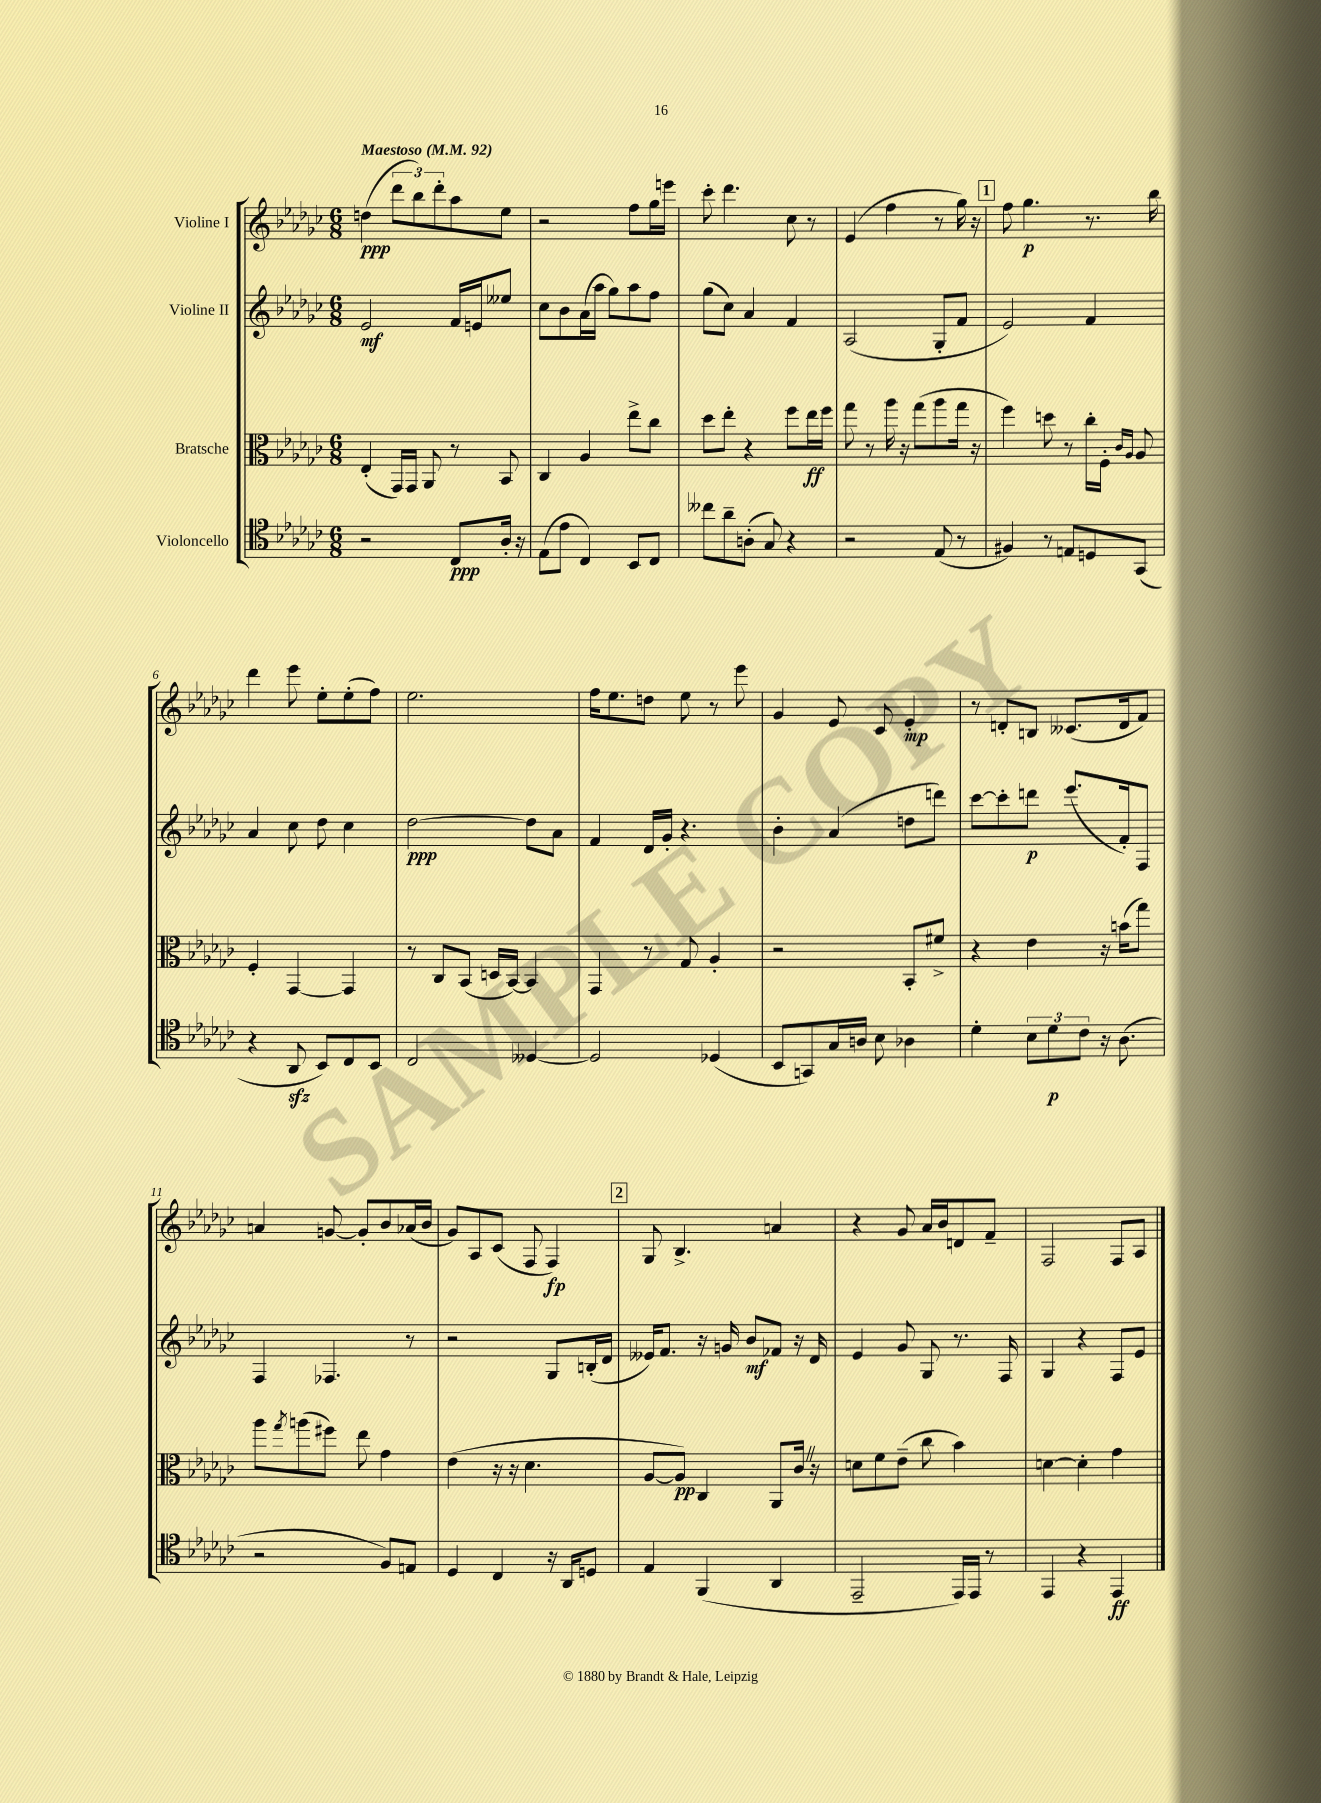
<<
\new StaffGroup <<
\new Staff = "s0" \with { instrumentName = "Violine I" } {
    \clef treble \key ges \major \numericTimeSignature \time 6/8 \tempo "Maestoso" 4 = 92
    d''4\ppp( \tuplet 3/2 { des'''8 bes''8) des'''8-. } aes''8 ees''8 |
    r2 f''8 ges''16 e'''16 |
    ces'''8-. des'''4. ces''8 r8 |
    ees'4( f''4 r8 ges''16) r16 |
    \mark \markup { \box "1" } f''8 ges''4.\p r8. bes''16 |
    des'''4 ees'''8 ees''8-. ees''8-.( f''8) |
    ees''2. |
    f''16 ees''8. d''8 ees''8 r8 ees'''8 |
    ges'4 ees'8 ces'8 ees'4-.\mp |
    r8 d'8-. b8 ceses'8.( d'16 f'8) |
    a'4 g'8~ g'8-. bes'8 aes'16( bes'16 |
    ges'8) aes8 ces'8( f8 f4\fp) |
    \mark \markup { \box "2" } ges8 bes4.-> a'4 |
    r4 ges'8 aes'16 bes'16 d'8 f'8-- |
    f2 f8 aes8 \bar "|." |
}
\new Staff = "s1" \with { instrumentName = "Violine II" } {
    \clef treble \key ges \major \numericTimeSignature \time 6/8
    ees'2\mf f'16 e'16 eeses''8 |
    ces''8 bes'8 aes'16( aes''16 ges''8) aes''8 f''8 |
    ges''8( ces''8) aes'4 f'4 |
    aes2( ges8-. f'8 |
    \mark \markup { \box "1" } ees'2) f'4 |
    aes'4 ces''8 des''8 ces''4 |
    des''2~\ppp des''8 aes'8 |
    f'4 des'16 ges'16-. r4. |
    bes'4-. aes'4( d''8 d'''8) |
    ces'''8~ ces'''8-. d'''8\p ees'''8.( f'16-.) f8 |
    f4 fes4. r8 |
    r2 ges8 b16-.( des'16 |
    \mark \markup { \box "2" } eeses'16) f'8. r16 g'16 bes'8\mf fes'8 r16 des'16 |
    ees'4 ges'8 ges8 r8. f16 |
    ges4 r4 f8 ees'8 \bar "|." |
}
\new Staff = "s2" \with { instrumentName = "Bratsche" } {
    \clef alto \key ges \major \numericTimeSignature \time 6/8
    ees4-.( ges,16) ges,16 aes,8 r8 bes,8 |
    ces4 aes4 ees''8-> ces''8 |
    des''8 ees''8-. r4 f''8 ees''16\ff f''16 |
    ges''8 r8 aes''16 r16 ges''8( aes''8 ges''16 r16 |
    \mark \markup { \box "1" } f''4) d''8 r8 ces''16-. f16-. \grace { ces'16 aes16 } aes8 |
    f4-. ges,4~ ges,4 |
    r8 ces8 bes,8( d16 bes,16~) bes,4 |
    ges,4 r8 ges8 aes4-. |
    r2 bes,8-. fis'8-> |
    r4 ees'4 r16 b'16( ges''8) |
    aes''8 \acciaccatura { ges''8 } a''8( fis''8) ees''8 ges'4 |
    ees'4( r16 r16 des'4. |
    \mark \markup { \box "2" } aes8~ aes8\pp) ces4 aes,8 ces'16 \once \override BreathingSign.text = \markup { \musicglyph "scripts.caesura.straight" } \breathe r16 |
    d'8 f'8 ees'8--( ces''8 bes'4) |
    d'4~ d'4-. ges'4 \bar "|." |
}
\new Staff = "s3" \with { instrumentName = "Violoncello" } {
    \clef tenor \key ges \major \numericTimeSignature \time 6/8
    r2 ces8\ppp aes16-. r16 |
    ees8( ees'8 ces4) bes,8 ces8 |
    ceses''8 aes'8-- a8-.( ges8) r4 |
    r2 ees8( r8 |
    \mark \markup { \box "1" } fis4) r8 e8 d8 ges,8( |
    r4 aes,8\sfz bes,8) ces8 bes,8 |
    ces2 deses4~ |
    deses2 des4( |
    bes,8 g,8) ges16 a16 bes8 aes4 |
    des'4-. \tuplet 3/2 { bes8 des'8\p ces'8 } r16 aes8.( |
    r2 f8) e8 |
    des4 ces4 r16 aes,16 d8 |
    \mark \markup { \box "2" } ees4 f,4( aes,4 |
    ees,2-- ees,16) ees,16 r8 |
    ees,4 r4 ees,4\ff \bar "|." |
}
>>
>>
